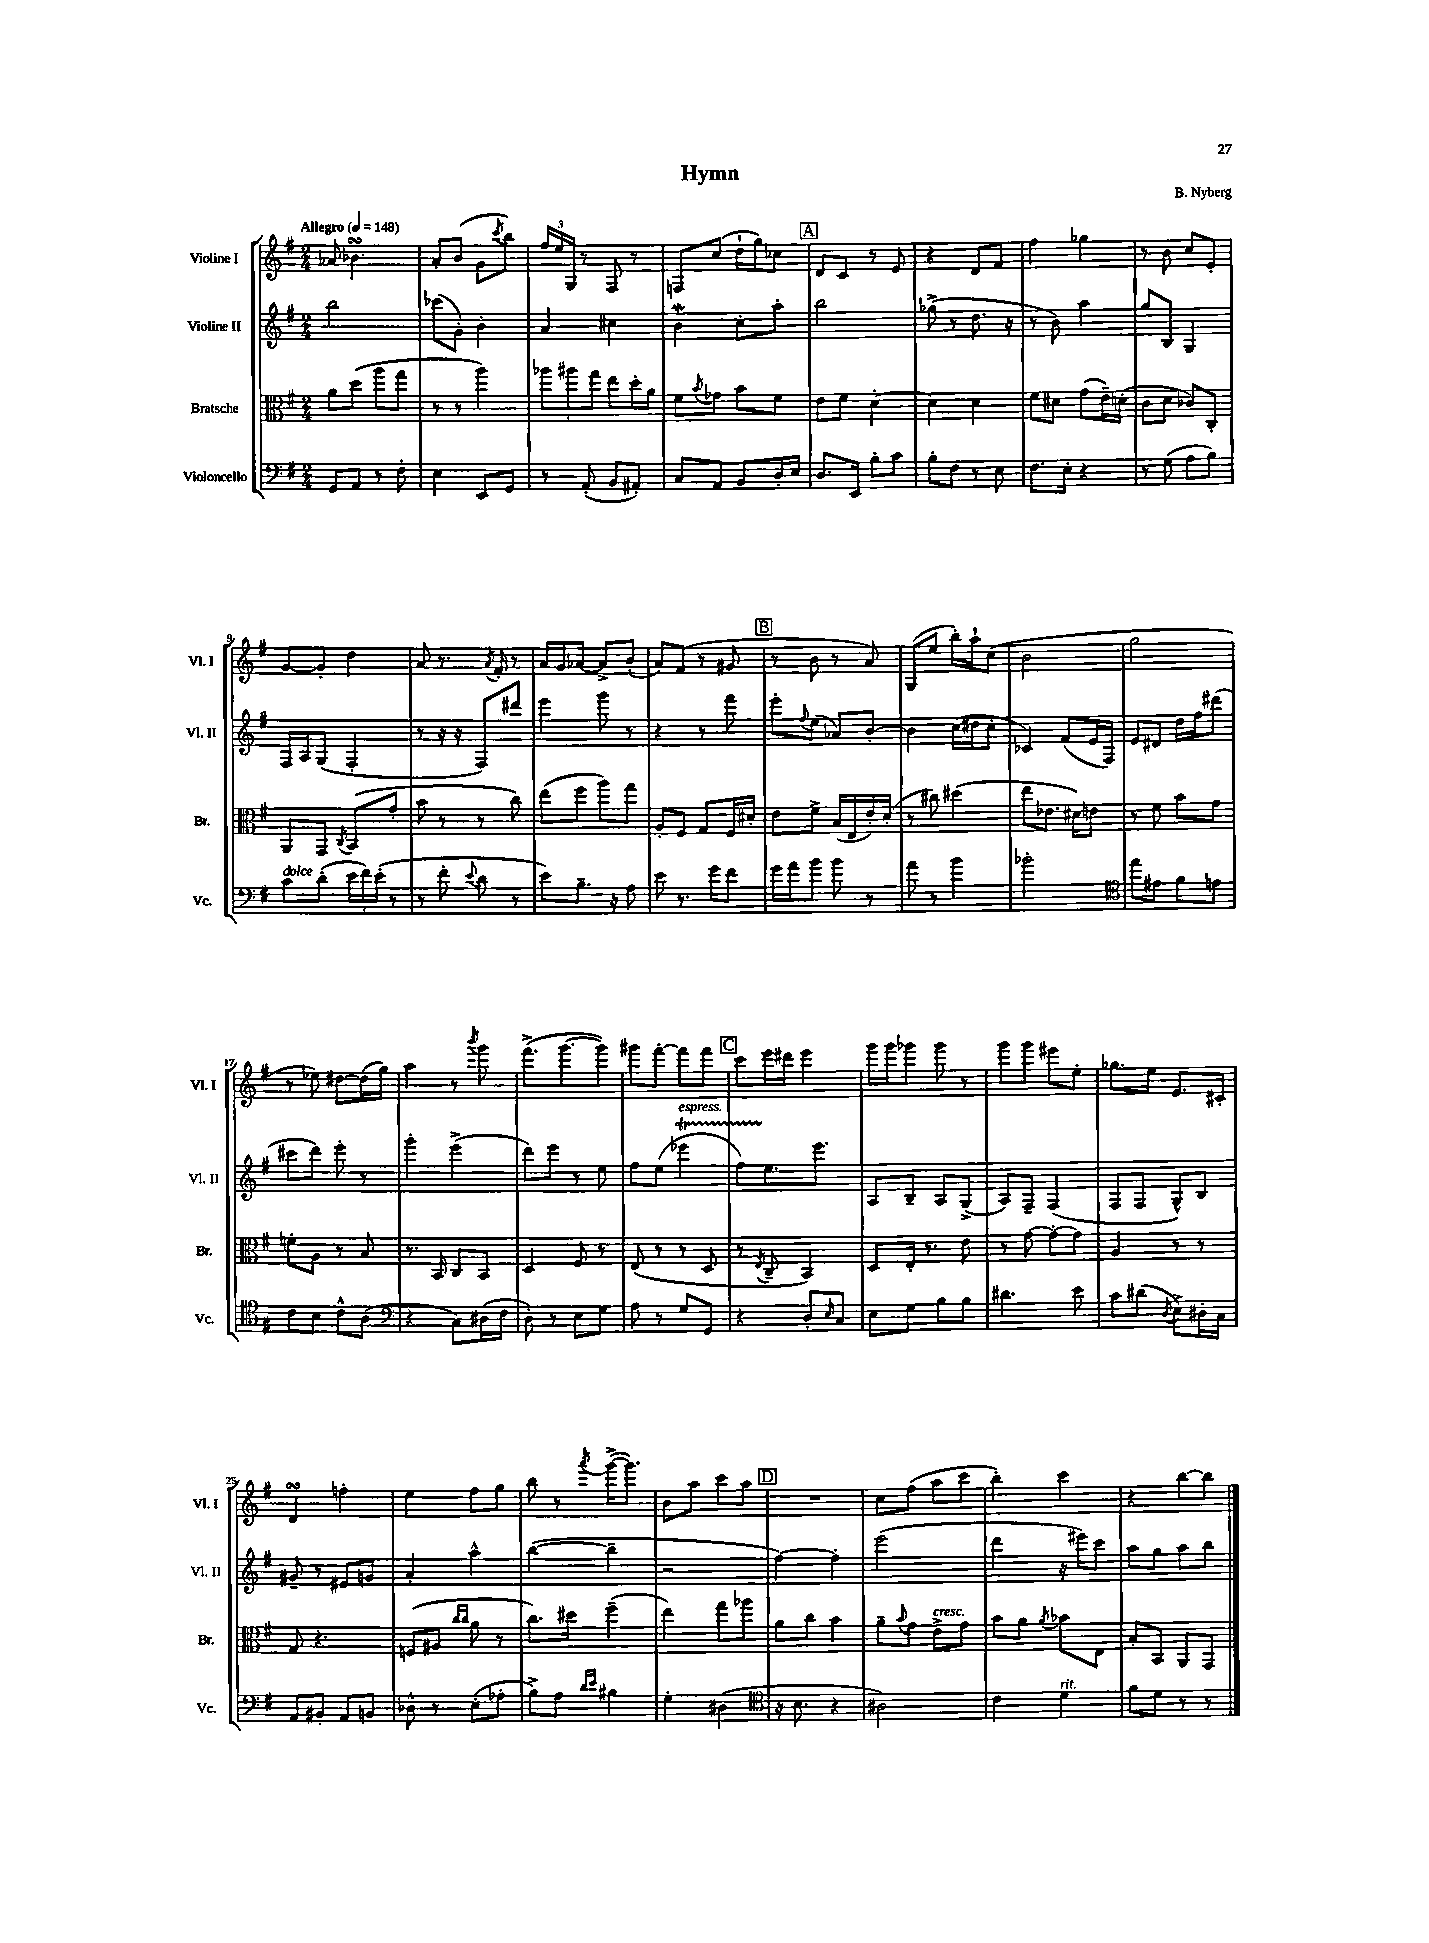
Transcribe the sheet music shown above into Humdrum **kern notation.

**kern	**kern	**kern	**kern
*staff4	*staff3	*staff2	*staff1
*clefF4	*clefC3	*clefG2	*clefG2
*k[f#]	*k[f#]	*k[f#]	*k[f#]
*M2/4	*M2/4	*M2/4	*M2/4
*MM148	*MM148	*MM148	*MM148
8GG	8a	2bb	8a-
8AA	(8dd	.	4.b-
8r	8aa	.	.
8F#'	8gg	.	.
=	=	=	=
4E	8r	(8ccc-	8a'
.	8r	8g')	(8b
8EE	4aa)	4b'	8g
.	.	.	8qccc
8GG	.	.	8bb)
=	=	=	=
8r	12aa-	4a	24ff#
.	.	.	24ee
.	12aa#	.	24G
(8AA'	.	.	8r
.	12gg	.	.
8BB	8ee	4cc#	8F#
8AA#')	16dd'	.	8r
.	16a	.	.
=	=	=	=
8C	8f#	4b	8F
.	8qb	.	.
8AA	8g-	.	(8cc
8BB	8b	8cc'	16dd`
.	.	.	16gg)
16D'	8f#	8aa'	8cc-
16E	.	.	.
=	=	=	=
8.D	8e	2bb	8d
.	8f#	.	8c
16EE	.	.	.
8B'	[4d'	.	8r
8c	.	.	8e
=	=	=	=
8B'	4d]	(8gg-^	4r
8F#	.	8r	.
8r	4d	8.dd	8d
8E	.	.	8f#
.	.	16r	.
=	=	=	=
8.F#	8f#	8r	4ff#
.	8d#	8b)	.
16E'	.	.	.
4r	(8g	4aa	4gg-
.	16e~)	.	.
.	(16d'	.	.
=	=	=	=
8r	8c	8gg	8r
(8G	8d	8B	8b
8A	8c-)	4G	8cc
8B)	8C'	.	8e'
=	=	=	=
8c	8AA	16F#	[8g
.	.	16A	.
(8d'	8GG	(8G	8g']
.	8qC	.	.
24e	(8BB	4F#'	4dd
24f#)	.	.	.
(24e'	.	.	.
8r	8g'	.	.
=	=	=	=
8r	8b	8r	8a
8f#'	8r	16r	8.r
.	.	16r	.
8qqe	.	.	.
8d	8r	8F#)	.
.	.	.	8qa
.	.	.	16f#'
8r	8cc)	8ddd#	8r
=	=	=	=
8e)	(8ee	4eee	16a
.	.	.	16g
8.B~	8ff#	.	[8a-
.	8aa)	8ggg	8a-^]
16r	.	.	.
8A	8gg	8r	(8b'
=	=	=	=
8e	8A'	4r	8a)
8.r	8F#	.	(8f#
.	8G	8r	8r
16g	.	.	.
8f#	16F#	8fff#	8g#
.	16d#'	.	.
=	=	=	=
16g	8e	8eee'	8r
16a	.	.	.
.	.	8qqff#	.
8b	8f#^	(8ee	8b
8b	(16B	8a-)	8r
.	16E	.	.
8r	16e')	[8b'	8a)
.	(16d'	.	.
=	=	=	=
8a	8r	4b]	(8G
8r	8cc#)	.	8ee
4b	(4dd#	(16cc	16bb')
.	.	16dd#	16aa`
.	.	8cc'	(8cc
=	=	=	=
2b-'	8ee	4c-)	2b
.	8.e-	.	.
.	.	(8f#	.
.	16d#)	.	.
.	8e	16e	.
.	.	16F#)	.
=	=	=	=
*clefC4	*	*	*
8ee	8r	8e	2gg
8e#	8f#	8d#	.
8f#	8b	16dd	.
.	.	16ff#	.
8e	8g	(8ddd#	.
=	=	=	=
8c	8f'	8ccc#	8r
8B	8A	8ddd)	8ee-)
8c^^	8r	8eee'	[8dd#
(8A	8B	8r	(16dd#]
.	.	.	16gg)
=	=	=	=
*clefF4	*	*	*
4r	8.r	4ggg'	4aa
.	16BB	.	.
8C)	8C	(4eee^	8r
.	.	.	8qbbb
(16D#	8BB	.	8ggg
16F#	.	.	.
=	=	=	=
8D')	4D	8ddd)	(8.fff#^
8r	.	8eee	.
.	.	.	[8.ggg
8E	8F#	8r	.
8G	8r	8ee	8ggg])
=	=	=	=
8A	(8E	8ff#	8ggg#
8r	8r	(8ee	[8fff#'
8G	8r	4eee-	8fff#]
8GG	8D	.	8fff#
=	=	=	=
4r	8r	8ff#)	8ccc
.	8qE	.	.
.	8C~	8.ee	16eee
.	.	.	16ddd#
8D'	4BB)	.	4eee
.	.	8.eee	.
16qqE	.	.	.
8C	.	.	.
=	=	=	=
8E	8D	8A	16ggg
.	.	.	16ggg
8G	16E'	8B~	8ggg-
.	8.r	.	.
8B	.	8A	8ggg-
8B	8e	(8G^	8r
=	=	=	=
4.d#	8r	8A)	8ggg
.	[8g	8F#~	8ggg
.	8g'_	(4F#	8eee#
8e	8g]	.	8ee'
=	=	=	=
8c	4A	8F#	8.gg-
(8d#	.	8F#	.
.	.	.	16ee
8qD	.	.	.
8E^)	8r	8G^^)	8.e
16D#'	8r	8B	.
16C	.	.	16c#'
=	=	=	=
8AA	8G	8g#~	4d
8BB#'	4.r	8r	.
8AA	.	8e#	4ff'
8BB	.	8g	.
=	=	=	=
8D-^^	(8F	4a'	4ee
8r	8A#	.	.
.	16qqcc	.	.
.	16qqcc	.	.
(8E'	8a	4aa^^	8ff#
8A-'	8r	.	8gg
=	=	=	=
8B^)	8.cc)	([4bb	8bb
8A	.	.	8r
.	16dd#	.	.
16qqd	.	.	.
16qqe	.	.	8qaaa
4B#	(4ff#~	4bb~]	([16ggg^
.	.	.	8.ggg])
=	=	=	=
4G'	4ee)	2r	8b
.	.	.	8aa
(4D#	8gg	.	8ccc
.	8aa-	.	8aa
=	=	=	=
*clefC4	*	*	*
16r	8a	[4ff#)	2r
8.B	.	.	.
.	8cc	.	.
4r	4b	4ff#']	.
=	=	=	=
2A#)	8a~	(2eee	8cc
.	8qqb	.	.
.	8g	.	(8ff#
.	8e^	.	8aa
.	8g	.	8ccc
=	=	=	=
4c	8b	4ddd	4bb')
.	8a	.	.
.	8qa	.	.
4d	8b-	16r	4ccc
.	.	16eee#)	.
.	8E	8ccc	.
=	=	=	=
8f#	8B'	8aa	4r
8d	8BB	8gg	.
8r	8AA	8aa	[8bb
8r	8GG	8bb	8bb]
==	==	==	==
*-	*-	*-	*-
